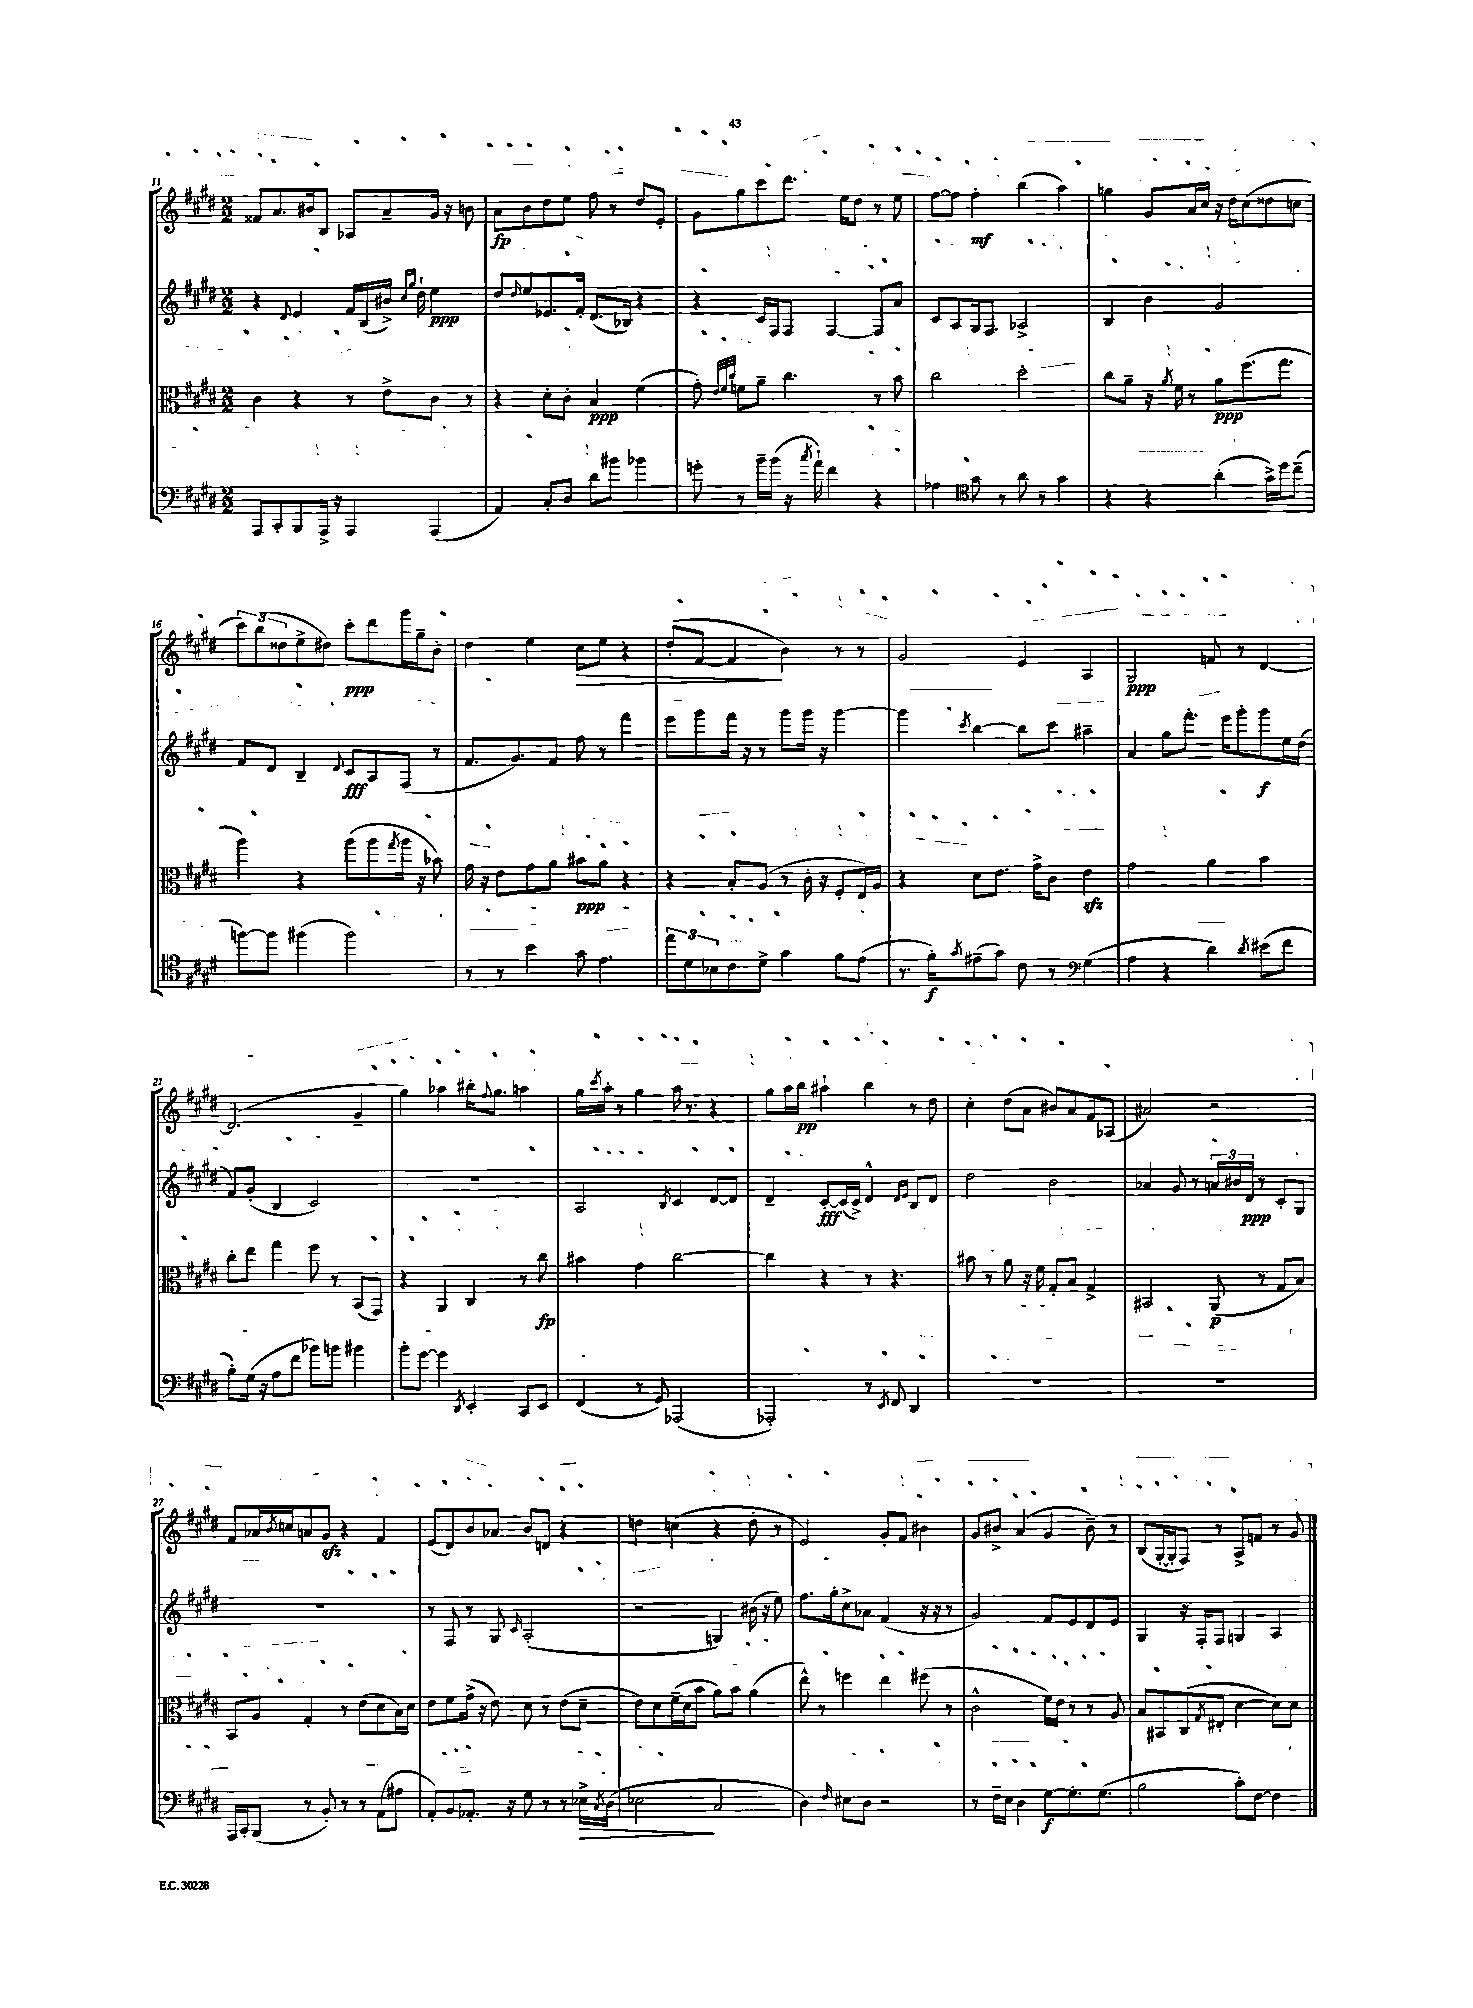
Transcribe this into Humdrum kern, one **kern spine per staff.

**kern	**kern	**kern	**kern
*staff4	*staff3	*staff2	*staff1
*clefF4	*clefC3	*clefG2	*clefG2
*k[f#c#g#d#]	*k[f#c#g#d#]	*k[f#c#g#d#]	*k[f#c#g#d#]
*M2/2	*M2/2	*M2/2	*M2/2
8AAA	4c#	4r	8f##
8CC#'	.	.	8.a
.	.	8qqd#	.
8BBB	4r	4e	.
.	.	.	16b#
16AAA^	.	.	8B
16r	.	.	.
4AAA	8r	16f#	8A-
.	.	(16B	.
.	8e^	16b#^)	8a~
.	.	16qqcc#	.
.	.	16qqgg#	.
.	.	16dd#`	.
(4AAA	8c#	4ee	16g#
.	.	.	16r
.	8r	.	8b
=	=	=	=
4AA)	4r	8dd#	8a
.	.	16qqdd#	.
.	.	8ee	8b
8C#'	8d#'	8.e-	8dd#
8D#	8c#'	.	8ee
.	.	16f#'	.
8d#	4B	(8.d#	8ff#
8b#	.	.	8r
.	.	16B-)	.
4b-	(4f#	4r	8dd#
.	.	.	8e'
=	=	=	=
8g'	8g#')	4r	8g#
.	32qqe	.	.
.	32qqf#	.	.
.	32qqcc#	.	.
8r	8f	.	8gg#
16b~	8a~	16c#	8ccc#
(16b	.	16F#	.
16r	4.cc#	8F#	8.ddd#
8qcc#	.	.	.
16a`)	.	.	.
4f#	.	[4F#	.
.	.	.	16ee
.	.	.	8dd#
4r	8r	8F#]	8r
.	8b	8a	8ee
=	=	=	=
4A-	2cc#	8c#	[8ff#
.	.	8A	8ff#]
*clefC4	*	*	*
8g#	.	16G#	4ff#'
.	.	8.F#	.
8r	.	.	.
8a	2dd#'	2A-^	(4bb
8r	.	.	.
4g#	.	.	4aa)
=	=	=	=
4r	8cc#	4B	4gg
.	8a~	.	.
4r	16r	4b	8g#
.	8qa	.	.
.	16f#	.	.
.	8r	.	16a
.	.	.	16cc#
(4a'	8a	2g#	16r
.	.	.	16dd#
.	(8.ff#	.	(8cc#
16g#^)	.	.	8dd##
16dd#	8.gg#	.	.
(8cc#~	.	.	8cc
=	=	=	=
[8ff)	4aa)	8f#	12ccc#)
.	.	.	(12bb
8ff]	.	8d#	.
.	.	.	12dd##
(4ff#	4r	4B~	8ee^
.	.	.	8dd#)
.	.	8qqd#	.
2ff#)	(8aa	8c#	8ccc#'
.	8aa	8A	8ddd#
.	8qgg#	.	.
.	16aa	(8F#	16ggg#
.	16r	.	16gg#~
.	8b-)	8r	8b'
=	=	=	=
8r	16g#	8.f#	4dd#
.	16r	.	.
8r	8e	.	.
.	.	8.g#)	.
4b	8g#	.	4ee
.	8a	8f#	.
8g#	8b#	8ff#	8cc#
4.e	8a	8r	8ee
.	4r	4fff#	4r
=	=	=	=
12ee	4r	8eee	(8dd#'
12d#	.	.	.
.	.	8ggg#	[8f#
12B-	.	.	.
8c#	8B'	16fff#	4f#]
.	.	16r	.
8d#^	(8A	8r	.
4g#	8r	8ggg#	4b)
.	16c#'	16ggg#	.
.	16r	16r	.
8f#	8F#'	[4ggg#	8r
(8e	16E)	.	8r
.	16A	.	.
=	=	=	=
8.r	4r	4ggg#]	2g#
16f#')	.	.	.
8qg#	.	8qccc#	.
(8e#~	8d#	[4bb	.
8g#)	8.e	.	.
8c#	.	8bb]	4e
.	16g#^	.	.
8r	8c#	8ccc#	.
*clefF4	*	*	*
(4G#	4e	4aa#~	4A
=	=	=	=
4A	2g#	4a	2G#
4r	.	8gg#	.
.	.	8.fff#'	.
4d#)	4a	.	8f
.	.	16eee	.
.	.	8ggg#'	8r
8qd#	.	.	.
(8e#	4b	8ggg#	[4d#
8f#	.	16ee	.
.	.	(16dd#	.
=	=	=	=
8B')	8cc#'	8f#)	(2.d#]
(16G#	8ee	(8g#'	.
16r	.	.	.
8A	4gg#	4B	.
8f#	.	.	.
8b-)	8ff#	2c#)	.
8b	8r	.	.
4b#	(8BB	.	4g#~
.	8GG#)	.	.
=	=	=	=
8b'	4r	1r	4gg#)
[8g#	.	.	.
4g#]	4AA	.	4aa-
8qDD#	.	.	.
4EE'	4C#	.	16bb#'
.	.	.	8qqff#
.	.	.	8.gg#
8CC#	8r	.	4aa
8EE	8cc#	.	.
=	=	=	=
(4FF#	4b#	2A	16gg#
.	.	.	8qccc#
.	.	.	16aa'
.	.	.	8r
8r	4g#	.	4gg#
8GG#)	.	.	.
.	.	8qB	.
(2AAA-	[2cc#	4c#	16aa
.	.	.	8.r
.	.	[8d#	4r
.	.	8d#]	.
=	=	=	=
2AAA-')	4cc#]	4d#~	8gg#
.	.	.	16aa
.	.	.	16bb
.	4r	[8c#'	4aa#`
.	.	(16c#]	.
.	.	16c#^)	.
8r	8r	4d#^^	4bb
8qEE	.	.	.
8FF#	4.r	.	.
.	.	16qqd#	.
.	.	16qqe	.
4DD#	.	8B	8r
.	.	8d#	8dd#
=	=	=	=
1r	8b#	2dd#	4cc#'
.	8r	.	.
.	8a	.	(8dd#
.	16r	.	8a
.	16f#	.	.
.	8G#'	2b	8b#)
.	8B	.	8a
.	4G#^	.	8f#
.	.	.	(8A-
=	=	=	=
1r	2BB#	4a-	2a#)
.	.	8g#	.
.	.	8r	.
.	(8AA	24a	2r
.	.	24b#	.
.	.	24d#	.
.	8r	8r	.
.	8G#	8c#'	.
.	8B)	8G#	.
=	=	=	=
16AAA	8BB	1r	8f#
16CC#'	.	.	.
(8BBB	8A	.	16a-
.	.	.	8qb
.	.	.	16cc
8r	4G#'	.	8a
8BB')	.	.	8g#
8r	8r	.	4r
8r	(8e	.	.
(8AA	8d#	.	4f#
8A#	16B)	.	.
.	16d#	.	.
=	=	=	=
8AA')	8e	8r	(8e
8BB	8f#	8F#	8d#)
8.AA-'	(16g#^	8r	8b
.	16r	.	.
.	8e)	8G#	8a-
16r	.	.	.
.	.	16qqc#	.
8G#	8d#	(2A'	8b
8r	8r	.	8d
8r	(8e	.	4r
16E-^	8d#~	.	.
8qC#	.	.	.
(16D#	.	.	.
=	=	=	=
2E-	8e)	2r	4dd
.	8d#	.	.
.	(16f#~	.	(4cc
.	16d#	.	.
.	8b	.	.
2C#	8a)	4G)	4r
.	8b	.	.
.	(4a	(16b#	8dd'
.	.	16r	.
.	.	8ee)	8r
=	=	=	=
4D#)	8ee^^)	8.ff#	2e)
.	8r	.	.
.	.	16gg#'	.
16qqF#	.	.	.
8E#	4ff	8cc#^	.
8D#	.	8a-	.
2r	4ee	(4f#	8g#'
.	.	.	8f#
.	(8ff#	16r	4b#
.	.	16r	.
.	8r	8r	.
=	=	=	=
8r	2c#^^	2g#)	8g#
16F#~	.	.	8b#^
16E	.	.	.
4D#	.	.	(4a
[8G#	16f#)	8f#	4g#
.	16e	.	.
8.G#']	8r	8e	.
.	8r	8d#	8b#~)
(8.G#	.	.	.
.	8A	8e	8r
=	=	=	=
2B	8B	4G#	(8B
.	8BB#	.	[16G#'
.	.	.	16G#']
.	(8C#	16r	8F#)
.	.	16F#'	.
.	8qG#	.	.
.	8E#'	8F#	8r
8c#')	[4d#	4G	8A^
[8F#	.	.	8f
4F#]	8d#])	4A	8r
.	8d#	.	8g#
==	==	==	==
*-	*-	*-	*-
